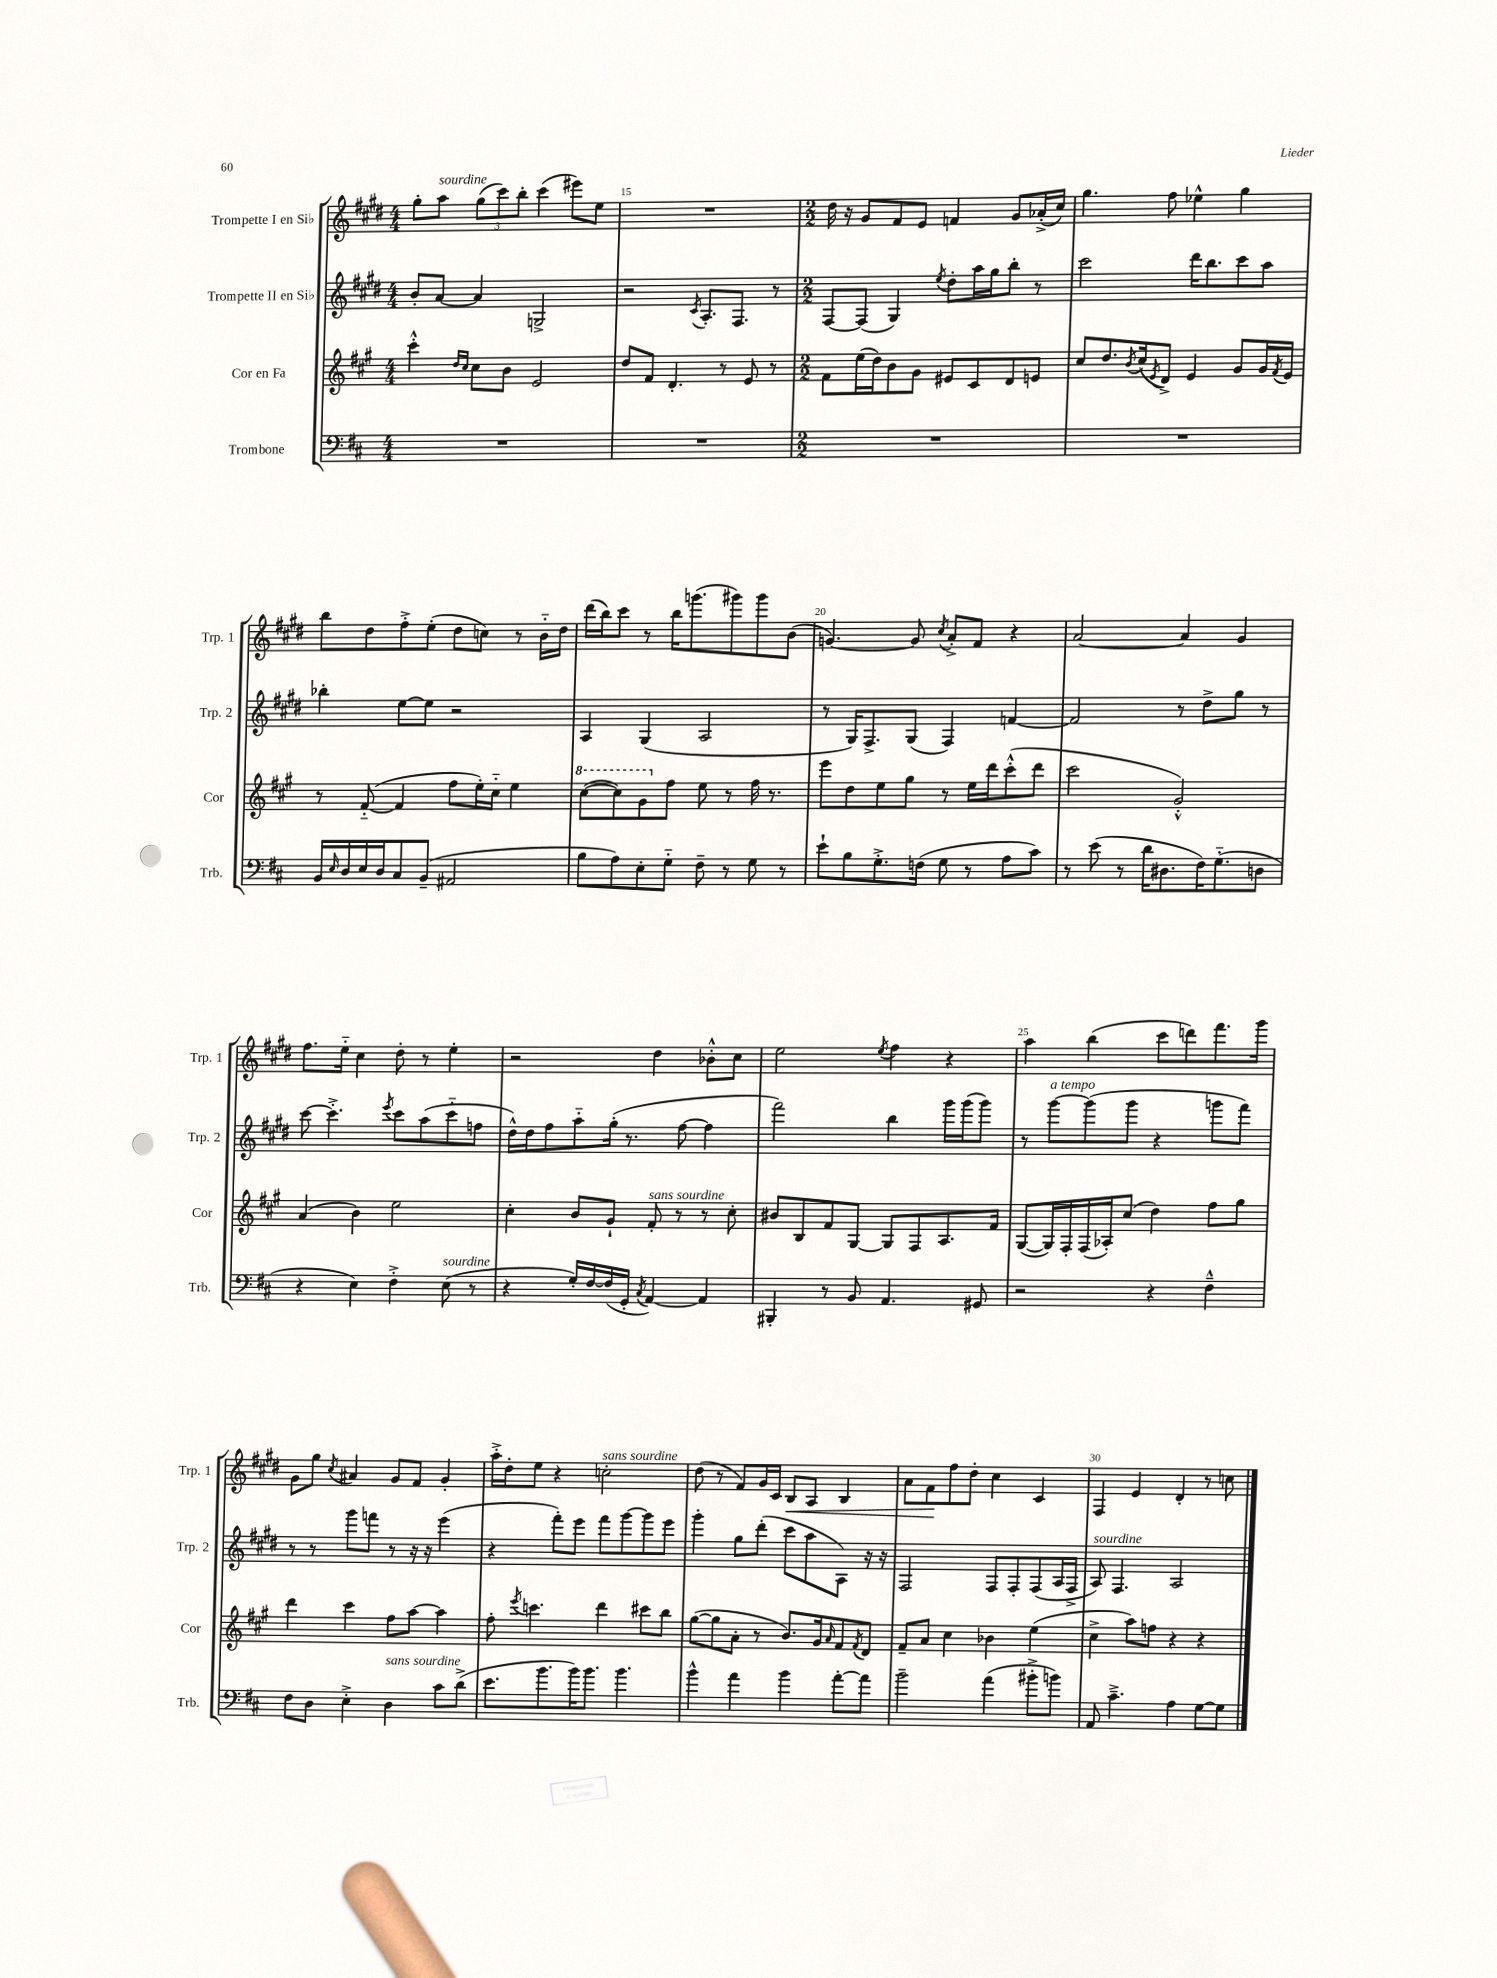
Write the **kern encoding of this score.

**kern	**kern	**kern	**kern
*staff4	*staff3	*staff2	*staff1
*clefF4	*clefG2	*clefG2	*clefG2
*k[f#c#]	*k[f#c#g#]	*k[f#c#g#d#]	*k[f#c#g#d#]
*M4/4	*M4/4	*M4/4	*M4/4
1r	4ccc#'^^	8b'	8gg#'
.	.	[8a	8aa
.	16qqdd	.	.
.	16qqcc#	.	.
.	8cc#	4a]	(12gg#
.	.	.	12ccc#)
.	8b	.	.
.	.	.	12bb'
.	2e	2G^	(4ccc#
.	.	.	8eee#)
.	.	.	8ee
=	=	=	=
1r	8dd	2r	1r
.	8f#	.	.
.	4.d'	.	.
.	.	8qc#	.
.	.	8.A'	.
.	8r	.	.
.	.	8.F#	.
.	8e	.	.
.	8r	8r	.
=	=	=	=
*M2/2	*M2/2	*M2/2	*M2/2
1r	8f#	[8F#	16dd#
.	.	.	16r
.	(16ee	(8F#]	8g#
.	16dd)	.	.
.	8b	4G#)	8f#
.	8g#	.	8e
.	.	8qee	.
.	8e#	8dd#'	4f
.	8c#	16aa	.
.	.	16gg#	.
.	8d	8bb'	8g#
.	8e	8r	(16a-'^
.	.	.	16cc#)
=	=	=	=
1r	8cc#	2ccc#	4.gg#
.	8.dd	.	.
.	8qb	.	.
.	(16cc#	.	.
.	8qe	.	.
.	8d^)	.	8ff#
.	4e	16ddd#	4ee-^^
.	.	8.bb	.
.	8g#	8ccc#	4gg#
.	16g#	8aa	.
.	8qf#	.	.
.	16e	.	.
=	=	=	=
16BB	8r	4bb-'	8bb
16qqE	.	.	.
16D	.	.	.
16E	([8f#'~	.	8dd#
16D	.	.	.
8C#	4f#]	[8ee	8ff#'^
(8BB~	.	8ee]	(8ee'
2AA#	8ff#	2r	8dd#
.	16ee')	.	8cc)
.	16cc#'~	.	.
.	4ee	.	8r
.	.	.	16b'~
.	.	.	16dd#
=	=	=	=
8B	([8ccc#	4A	(16ddd#
.	.	.	16bb)
8A)	8ccc#])	.	8ccc#
8E'	8gg#	(4G#	8r
8G'~	8ff#	.	16bb
.	.	.	(8.ggg
8F#~	8ee	2A	.
8r	8r	.	8ggg#)
8G	16ff#	.	8ggg#
.	8.r	.	.
8r	.	.	(8b
=	=	=	=
8e`	8eee	8r	[4.g)
8B	8dd	16G#)	.
.	.	8.F#^	.
8.G'^	8ee	.	.
.	8gg#	(8G#	8g]
(16F	.	.	.
.	.	.	8qcc#
8G	8r	4F#)	8a'^
8r	16ee	.	8f#
.	16ddd	.	.
8A	(8ccc#'^^	[4f	4r
8c#)	8ddd	.	.
=	=	=	=
8r	2ccc#	2f]	[2a
(8e	.	.	.
8r	.	.	.
16d	.	.	.
8.D#	.	.	.
.	2g#'^^)	8r	4a]
16F#)	.	8dd#^	.
(8.G'~	.	.	.
.	.	8gg#	4g#
8D	.	8r	.
=	=	=	=
4r	(4a	[8ccc#	8.ff#
.	.	4.ccc#'^]	.
.	.	.	16ee'~
4E)	4b)	.	4cc#
.	.	8qeee	.
4F#'^	2ee	8ccc#	8dd#'
.	.	(8aa	8r
(8E	.	8ccc#'~	4ee'
8r	.	8ff	.
=	=	=	=
4r	4cc#'	16dd#^^)	2r
.	.	16dd#	.
.	.	8ff#	.
16G')	8b	8aa'~	.
[16F#	.	.	.
(16F#]	8g#`	(16gg#'	.
16GG'	.	8.r	.
8qC#	.	.	.
[4AA)	8f#'	.	4dd#
.	8r	[8ff#	.
4AA]	8r	4ff#]	8b-'^^
.	8cc#'	.	8cc#
=	=	=	=
4BBB#'	8b#	2fff#)	2ee
.	8B	.	.
8r	8f#	.	.
8BB	[8G#	.	.
.	.	.	8qee
4.AA	8G#]	4bb	4ff#
.	8F#	.	.
.	8.A	16ggg#	4r
.	.	(16ggg#	.
8GG#	.	8ggg#)	.
.	16f#	.	.
=	=	=	=
2r	([8G#	8r	4aa
.	16G#])	[8ggg#	.
.	16F#'	.	.
.	(16F#	(8ggg#]	(4bb
.	16A-')	.	.
.	(8cc#	8ggg#	.
4r	4dd)	4r	8ccc#
.	.	.	8ddd)
4F#~^^	8ff#	8ggg	8.fff#
.	8gg#	8fff#)	.
.	.	.	16ggg#
=	=	=	=
8F#	4ddd	8r	8g#
8D	.	8r	8gg#
.	.	.	8qcc#
4E'^	4ccc#	8ggg#	4a#
.	.	8fff	.
4D	8ff#	8r	8g#
.	[8aa	16r	8f#
.	.	16r	.
8c#	4aa]	(4eee	4g#'
(8d^	.	.	.
=	=	=	=
8.e	8ff#'	4r	16aa'^
.	.	.	16dd#'
.	8qeee	.	.
.	4.ccc	.	8ee
8.b	.	.	.
.	.	8fff#')	4r
16b)	.	8eee	.
8.b	.	.	.
.	4ddd	8fff#	2cc'
4.b	.	[8ggg#	.
.	8ccc#	8ggg#]	.
.	8bb	8eee	.
=	=	=	=
4b^^	([8gg#	4ggg#'	(8dd#
.	8gg#]	.	8r
4a	8a'	8gg#	8f#)
.	8r	(8ddd#'	16g#
.	.	.	16c#
4b	8.b)	8ccc#	8B
.	.	8aa	8A
.	16g#	.	.
.	16qqa	.	.
[8a'	8f#	8A)	4B
.	8qf#	.	.
8a]	8d	16r	.
.	.	16r	.
=	=	=	=
2b~	8f#~	2F#	8a
.	8a	.	8f#
.	4cc#	.	8ff#
.	.	.	8dd#'
(4a	4b-	8F#	4cc#
.	.	8F#'	.
8b#'^	(4ee	(8F#	4c#
8b)	.	16A	.
.	.	16F#^	.
=	=	=	=
8AA	4cc#^	8A)	4F#
4.c#~^	.	4.F#	.
.	8aa)	.	4e
.	8ff	.	.
4A	4r	2A	4d#'
[8G	4r	.	8r
8G]	.	.	8cc
==	==	==	==
*-	*-	*-	*-
